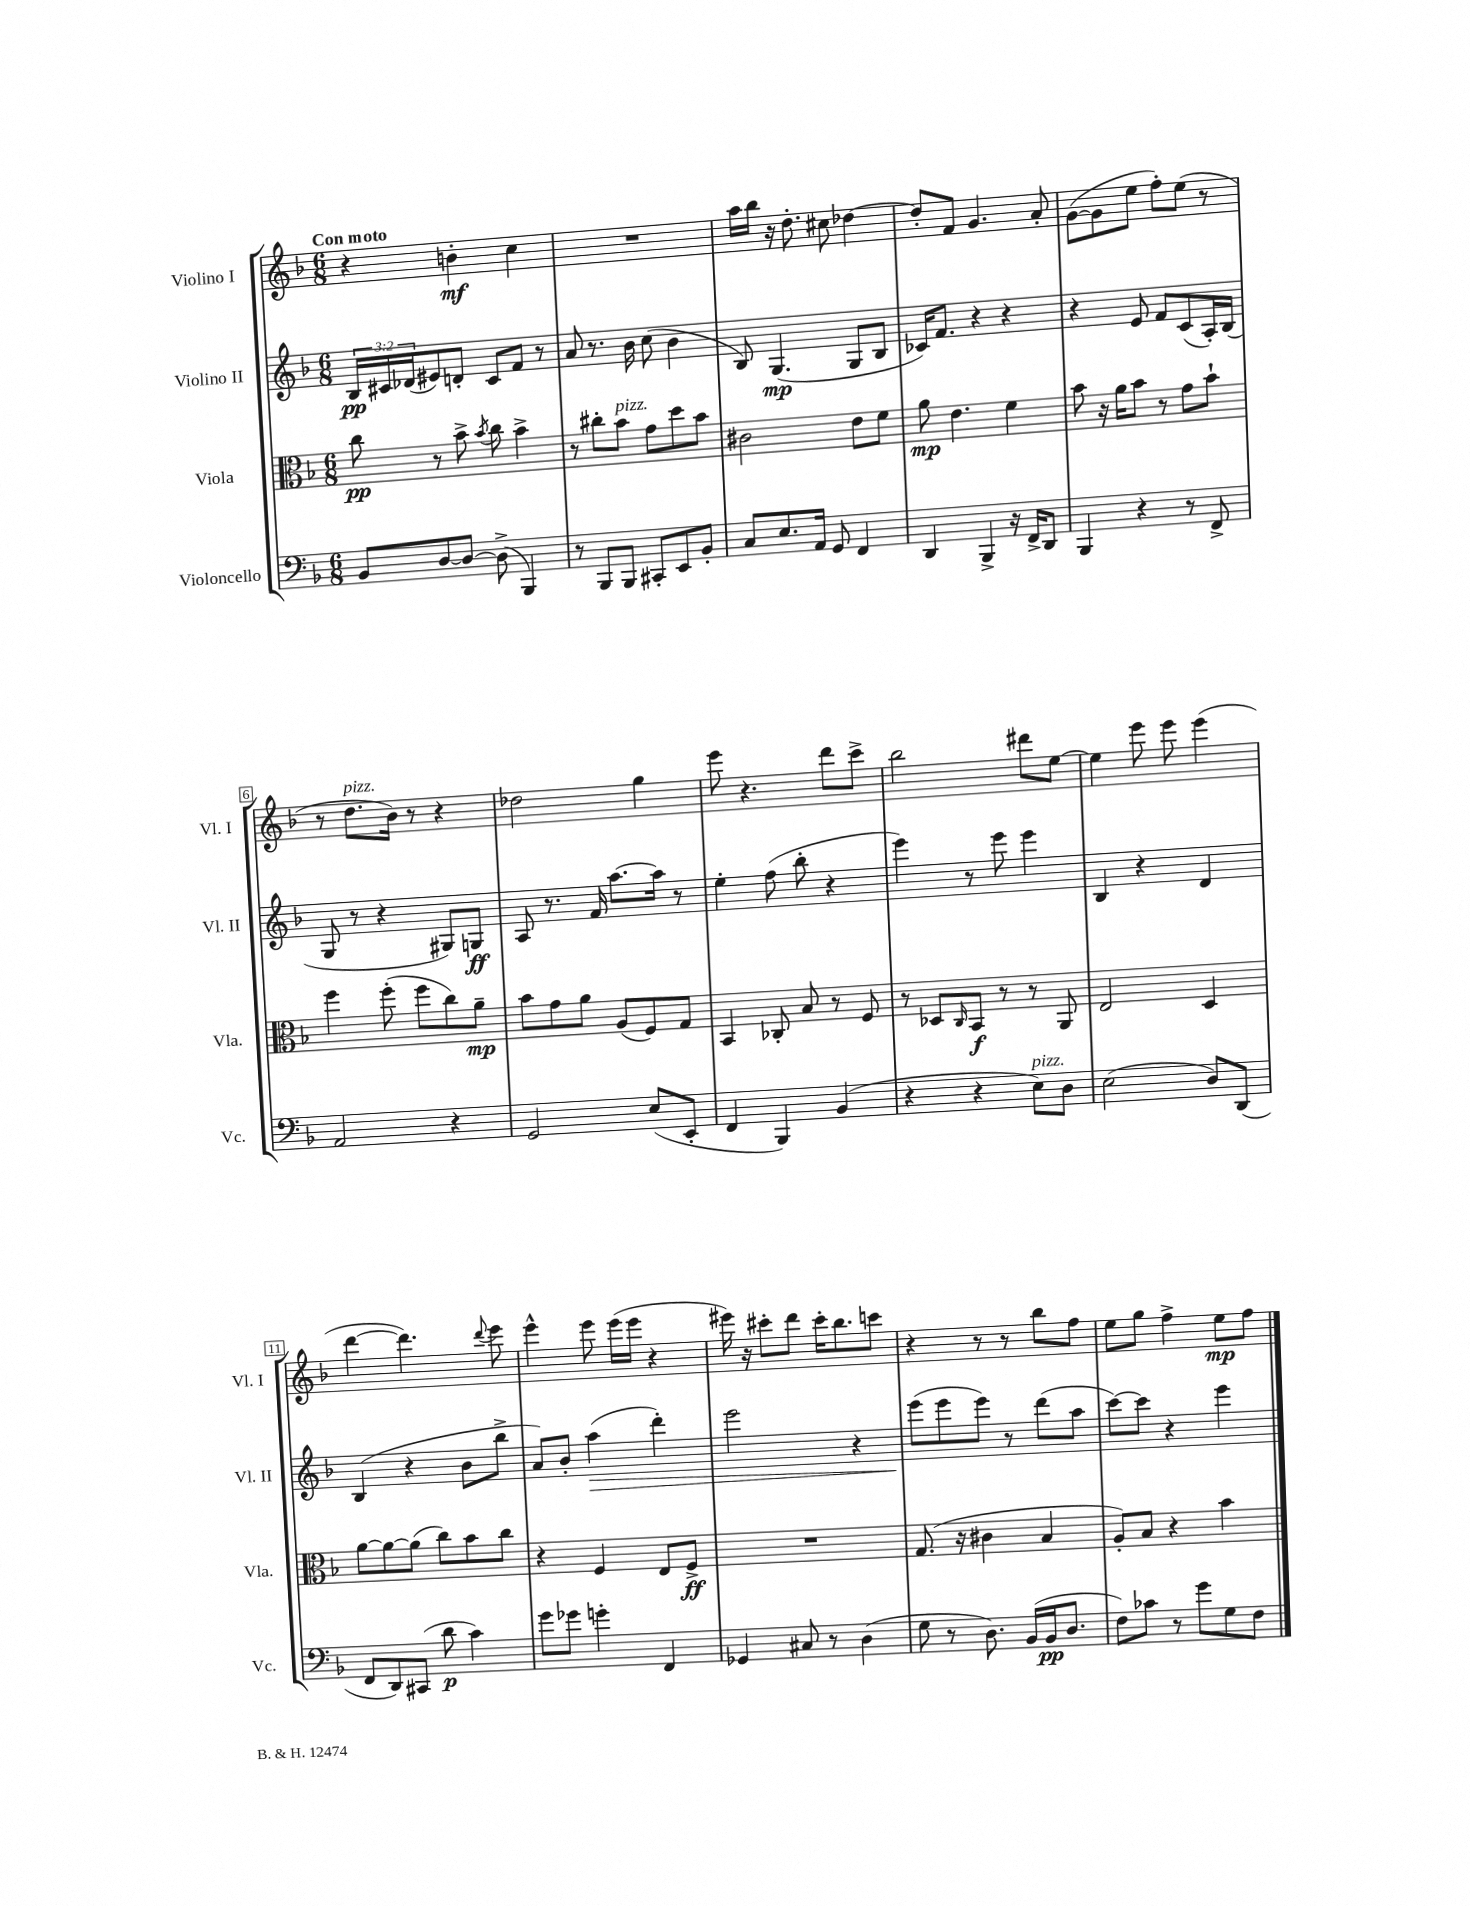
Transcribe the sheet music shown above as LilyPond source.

<<
\new StaffGroup <<
\new Staff = "s0" \with { instrumentName = "Violino I" shortInstrumentName = "Vl. I" } {
    \clef treble \key f \major \numericTimeSignature \time 6/8 \tempo "Con moto"
    r4 b'4-.\mf c''4 |
    R2. |
    a''16 bes''16 r16 d''8.-. cis''8 des''4~ |
    des''8-. f'8 g'4. a'8-. |
    g'8~( g'8 e''8 f''8-.) e''8( r8 |
    r8 d''8.^\markup { \italic "pizz." } bes'16) r8 r4 |
    des''2 g''4 |
    e'''8 r4. d'''8 c'''8-> |
    bes''2 dis'''8 e''8~ |
    e''4 e'''8 e'''8 e'''4( |
    d'''4~ d'''4.) \appoggiatura { d'''8 } e'''8 |
    e'''4-^ e'''8 e'''16( e'''16 r4 |
    eis'''16) r16 cis'''8-. d'''8 cis'''16-. bes''8. c'''8 |
    r4 r8 r8 bes''8 f''8 |
    e''8 g''8 f''4-> e''8\mp f''8 \bar "|." |
}
\new Staff = "s1" \with { instrumentName = "Violino II" shortInstrumentName = "Vl. II" } {
    \clef treble \key f \major \numericTimeSignature \time 6/8 \override Staff.TupletNumber.text = #tuplet-number::calc-fraction-text
    \tuplet 3/2 { bes16\pp cis'16 des'16( } eis'8) d'8-. cis'8 f'8 r8 |
    a'8 r8. bes'16 c''8( bes'4 |
    bes8) g4.\mp( g8 bes8 |
    ces'16) f'8. r4 r4 |
    r4 e'8 f'8 c'8( a16-.) bes16( |
    g8 r8 r4 gis8) g8\ff |
    a8 r8. f'16 a''8.~ a''16 r8 |
    e''4-. f''8( bes''8-. r4 |
    e'''4) r8 e'''8 e'''4 |
    bes4 r4 d'4 |
    bes4( r4 bes'8 bes''8-> |
    a'8) bes'8-. a''4\>( d'''4-.) |
    e'''2 r4 |
    e'''8\!( e'''8 e'''8) r8 d'''8( a''8 |
    c'''8~) c'''8 r4 e'''4 \bar "|." |
}
\new Staff = "s2" \with { instrumentName = "Viola" shortInstrumentName = "Vla." } {
    \clef alto \key f \major \numericTimeSignature \time 6/8
    c''8\pp r8 bes'8-> \acciaccatura { bes'8 } c''8 bes'4-> |
    r8 cis''8-. bes'8^\markup { \italic "pizz." } g'8 d''8 bes'8 |
    cis'2 e'8 f'8 |
    a'8\mp e'4. f'4 |
    bes'8 r16 a'16 bes'8 r8 g'8 bes'8-! |
    f''4 f''8-.( f''8 c''8) a'8--\mp |
    bes'8 g'8 a'8 a8( f8) g8 |
    bes,4 ces8-. bes8 r8 f8 |
    r8 des8 \grace { c16 } bes,8\f r8 r8 a,8 |
    e2 d4 |
    a'8~ a'8~ a'8( c''8) bes'8 c''8 |
    r4 f4 e8 f8->\ff |
    R2. |
    g8.( r16 cis'4 bes4 |
    a8-.) bes8 r4 bes'4 \bar "|." |
}
\new Staff = "s3" \with { instrumentName = "Violoncello" shortInstrumentName = "Vc." } {
    \clef bass \key f \major \numericTimeSignature \time 6/8
    bes,8 d8~ d8~ d8->( bes,,4) |
    r8 bes,,8 bes,,8 cis,8-. e,8 bes,8-. |
    c8 e8. a,16 g,8 f,4 |
    d,4 bes,,4-> r16 f,16-> d,8 |
    bes,,4 r4 r8 f,8-> |
    a,2 r4 |
    g,2 e8( e,8-. |
    f,4 bes,,4) bes,4( |
    r4 r4 e8^\markup { \italic "pizz." }) d8 |
    e2( d8) d,8( |
    f,8 d,8) cis,8( d'8\p c'4) |
    g'8 ges'8 g'4-. f,4 |
    ges,4 cis8 r8 d4( |
    g8 r8 d8.) bes,16( bes,16\pp d8. |
    f8) ces'8 r8 g'8 g8 f8 \bar "|." |
}
>>
>>
\layout { \context { \Score \override BarNumber.stencil = #(make-stencil-boxer 0.1 0.3 ly:text-interface::print) } }
